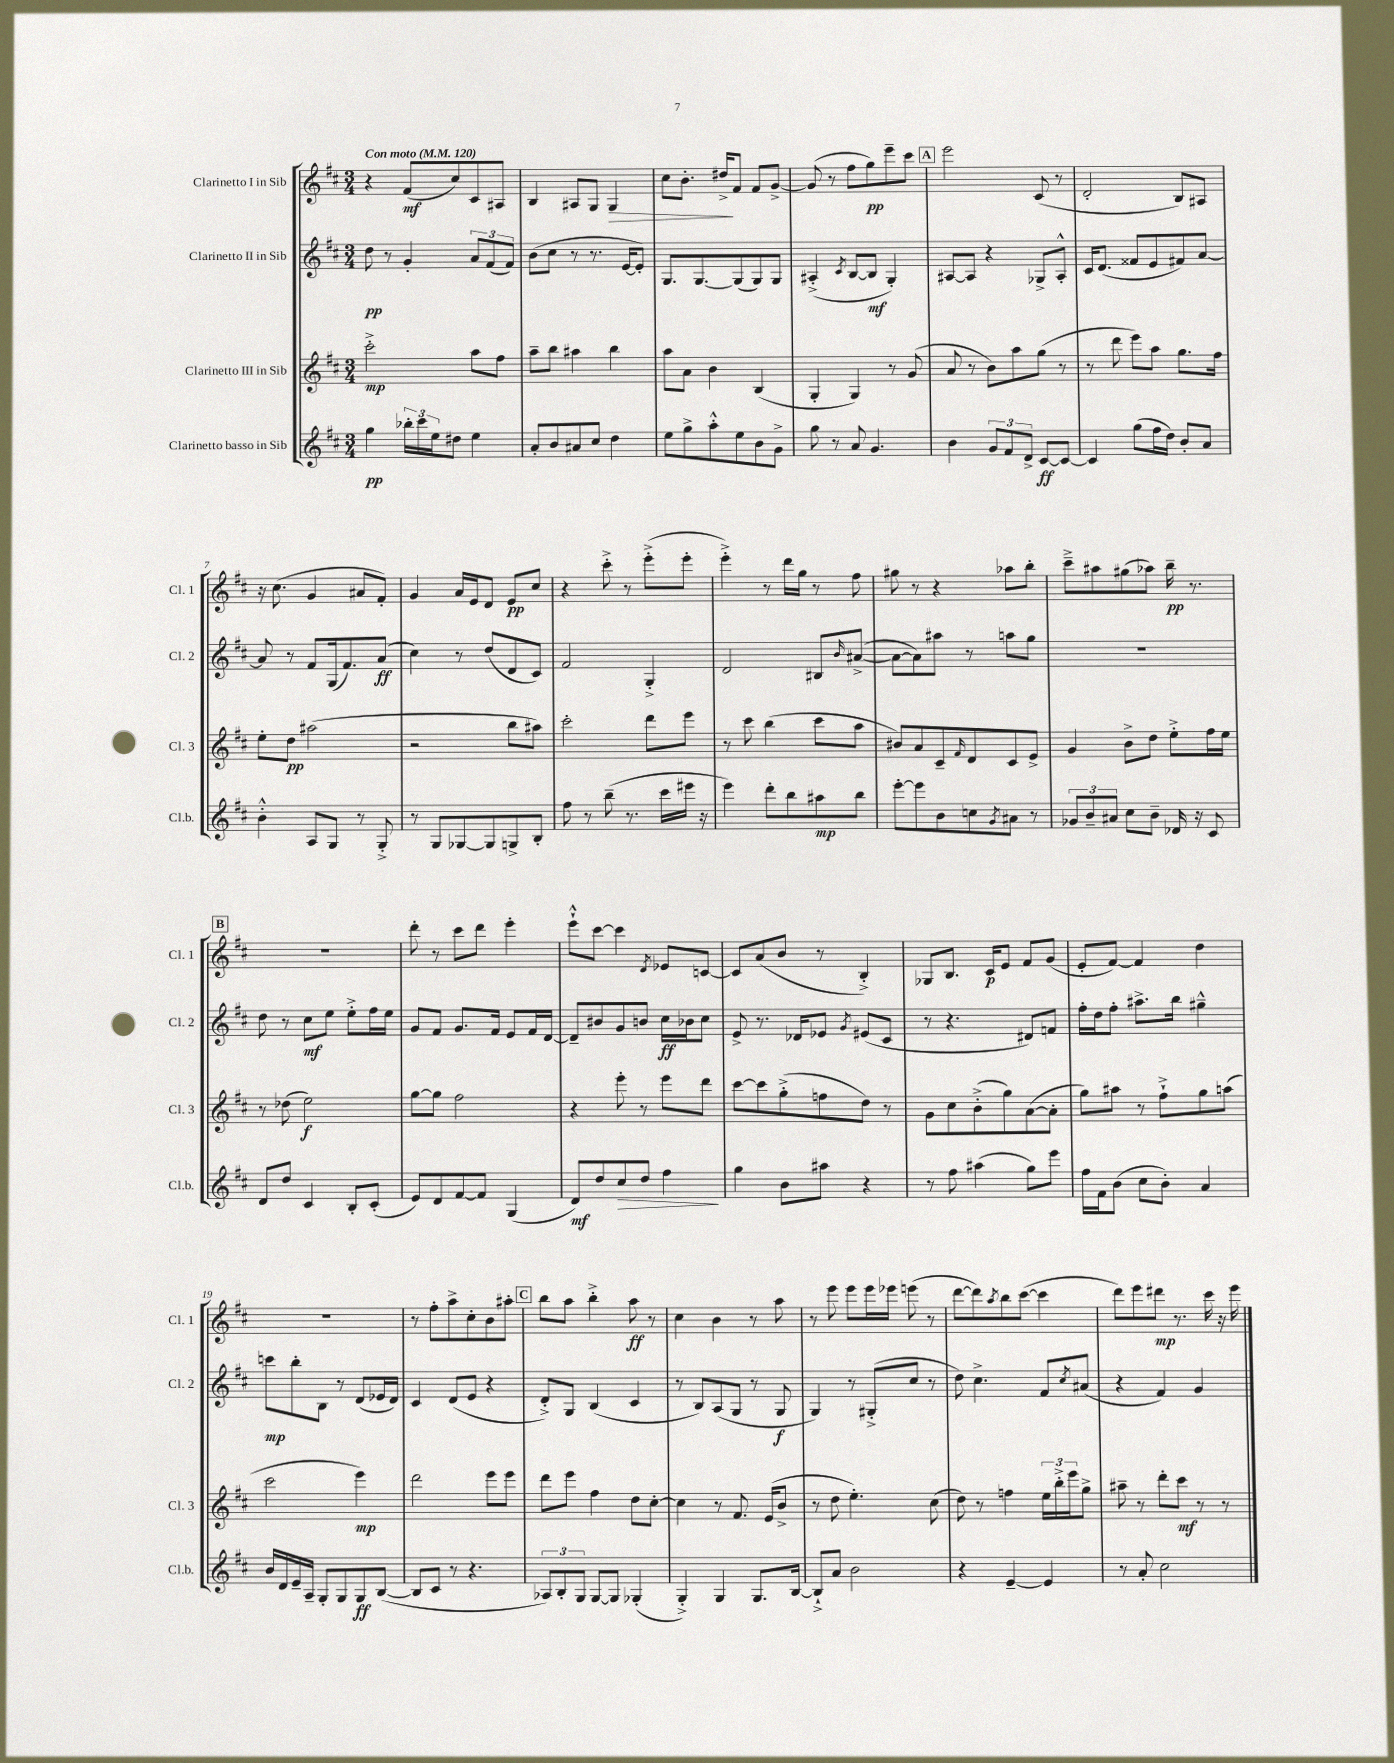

**kern	**kern	**kern	**kern
*staff4	*staff3	*staff2	*staff1
*clefG2	*clefG2	*clefG2	*clefG2
*k[f#c#]	*k[f#c#]	*k[f#c#]	*k[f#c#]
*M3/4	*M3/4	*M3/4	*M3/4
*MM120	*MM120	*MM120	*MM120
4gg	2ccc#'^	8dd	4r
.	.	8r	.
24bb-'	.	4g'	(8f#
24ccc#	.	.	.
24ee	.	.	.
8dd#	.	.	8cc#)
4ee	8aa	12a	8c#
.	.	(12f#	.
.	8ff#	.	8A#
.	.	12f#)	.
=	=	=	=
8a'	8aa~	(8b	4B
8b	8bb	8cc#	.
8a#	4aa#	8r	8A#
8cc#	.	8.r	8G
4dd	4bb	.	4G
.	.	[16e	.
.	.	8e'])	.
=	=	=	=
8ee	8aa	8.G	8cc#
8gg^	8a	.	8.b'
.	.	[8.G	.
8aa'^^	4b	.	.
.	.	.	16dd#^
8ee	.	(8G]	8f#
8b	(4B	8G)	8f#
8g^	.	8G	[8g^
=	=	=	=
8gg	4G'	(4A#'^	(8g]
8r	.	.	8r
.	.	8qc#	.
8a	4G)	[8B	8ff#
4.g	.	8B]	8gg)
.	8r	4G')	8eee~
.	(8g	.	8ccc#
=	=	=	=
4b	8a	[8A#	2eee
.	8r	8A#]	.
12g	8b)	4r	.
12f#	.	.	.
.	8aa	.	.
12d^	.	.	.
[8c#	(8gg	8G-^	(8c#
8c#_	8r	8A#'^^	8r
=	=	=	=
4c#]	8r	16c#	2d'
.	.	(8.d	.
.	8ddd	.	.
(8gg	8eee)	8f##	.
16ff#	8aa	8e	.
16dd)	.	.	.
8b'	8.gg	8f#)	8B)
8a	.	[8a	8A#
.	16ff#	.	.
=	=	=	=
4b'^^	8ee'	8a]	16r
.	.	.	(8.cc#
.	8dd	8r	.
8A	(2aa#	8f#	4g
8G	.	(16G	.
.	.	8.f#)	.
8r	.	.	8a#
8G'^	.	(8a	8f#')
=	=	=	=
8r	2r	4cc#)	4g
8G	.	.	.
[8G-	.	8r	16a
.	.	.	16e
8G-]	.	(8dd	8d
8G^	8bb	8d	8e
8B'	8aa#)	8c#)	8cc#
=	=	=	=
8ff#	2ccc#'	2f#	4r
8r	.	.	.
(8bb~	.	.	8ccc#'^
8.r	.	.	8r
.	8ddd	4G'^	(8eee'^
16ccc#	.	.	.
16eee#	8eee	.	8eee'
16r	.	.	.
=	=	=	=
4eee)	8r	2d	4eee'^)
.	8ccc#	.	.
8ddd'	(4bb	.	8r
8bb	.	.	16ddd
.	.	.	16gg
8aa#	8ccc#	8B#	8r
.	.	16qqb	.
8bb	8aa	([8a#^	8ff#
=	=	=	=
[8eee'	8b#)	8a#_	8gg#
8eee]	8a	8a#])	8r
8b	8c#~	8aa#	4r
.	16qqf#	.	.
8cc	8d	8r	.
8qg	.	.	.
8a#	8c#	8aa	8aa-
8r	8e^	8gg	8bb'
=	=	=	=
12g-	4g	2.r	8ccc#~^
12b~	.	.	.
.	.	.	8aa#
12a#	.	.	.
8cc#	8b^	.	(8gg#
8b~	8dd	.	8aa-)
16d-	8ee'^	.	16bb~
16r	.	.	8.r
8c#	16ff#	.	.
.	16ee	.	.
=	=	=	=
8d	8r	8dd	2.r
8dd	(8dd-	8r	.
4c#	2ee)	8cc#	.
.	.	8ee	.
8B'	.	8ee'^	.
(8c#'	.	16ff#	.
.	.	16ee	.
=	=	=	=
8e)	[8gg	8g	8ddd'
8d	8gg]	8f#	8r
[8f#	2ff#	8.g	8ccc#
8f#]	.	.	8ddd
.	.	16f#	.
(4G	.	8e	4eee'
.	.	16f#	.
.	.	[16d	.
=	=	=	=
8d)	4r	8d~]	8eee`^^
8dd	.	8b#	[8ccc#
8cc#	8eee'	8g	4ccc#]
8dd	8r	8b	.
.	.	.	8qd
4ff#	8eee	16cc#	8e-
.	.	16b-	.
.	8ddd	8cc#	[8c
=	=	=	=
4gg	[8ccc#	8e^	8c]
.	8ccc#]	8.r	(8a
8b	(8gg'^	.	8b
.	.	16d-	.
8aa#	8ff	8e-	8r
.	.	8qg	.
4r	8dd)	(8e#	4B'^)
.	8r	8c#	.
=	=	=	=
8r	8g	8r	8G-
8ff#	8cc#	4.r	8.B
(4aa#	(8b'^	.	.
.	.	.	16c#
.	8gg)	.	8e
8gg)	([8a	8d#)	8f#
8eee	8a']	8f	(8g
=	=	=	=
16ff#	8gg)	16ff#'	8e'
16f#	.	16dd	.
(8b	8aa#	8ff#'	[8f#)
8cc#	8r	8.aa#^	4f#]
8b')	8ff#`^	.	.
.	.	16bb	.
4a	8gg	4gg#~^^	4dd
.	(8aa	.	.
=	=	=	=
16b	2ccc#	8ccc	2.r
16d	.	.	.
16e~	.	8bb'	.
16A~	.	.	.
8G'	.	8B	.
8G	.	8r	.
8G	4eee)	(8d	.
([8B	.	16e-	.
.	.	16d)	.
=	=	=	=
8B]	2ddd	4c#	8r
8c#	.	.	8ff#'
8r	.	(8d	8aa^
4.r	.	8e	8cc#'
.	8eee	4r	8b
.	8eee	.	8aa#'
=	=	=	=
12A-)	8ddd	8d'^)	8bb
12B'	.	.	.
.	8eee	8G	8aa
12G	.	.	.
[8G	4ff#	(4B	4bb'^
8G]	.	.	.
(4G-'	8dd	4c#	8aa
.	[8cc#'	.	8r
=	=	=	=
4G'^)	4cc#]	8r	4cc#
.	.	8B)	.
4G	8r	(8A	4b
.	8.f#	8G	.
8.G	.	8r	8r
.	(16e	.	.
.	8b^	8G	8aa
[16B	.	.	.
=	=	=	=
8B`^]	8r	4G)	8r
8a	8dd	.	8eee
2b	4.ee')	8r	8eee
.	.	(8G#'^	16eee
.	.	.	16eee-
.	.	8cc#	(8eee
.	(8cc#	8r	8r
=	=	=	=
4r	8dd)	8dd)	[8ddd
.	8r	4.cc#^	8ddd])
.	.	.	8qaa
[4e~	4ff	.	8bb
.	.	.	([8ccc#
4e]	24ee	8f#	4ccc#]
.	24bb'^	.	.
.	24eee	.	.
.	.	8qcc#	.
.	8gg^	(8a#	.
=	=	=	=
8r	8aa#~	4r	8ddd)
8a'	8r	.	8eee
2cc#	8ddd'	4f#)	8ddd#
.	8ccc#	.	8.r
.	8r	4g	.
.	.	.	16ccc#
.	8r	.	16r
.	.	.	16eee
==	==	==	==
*-	*-	*-	*-
